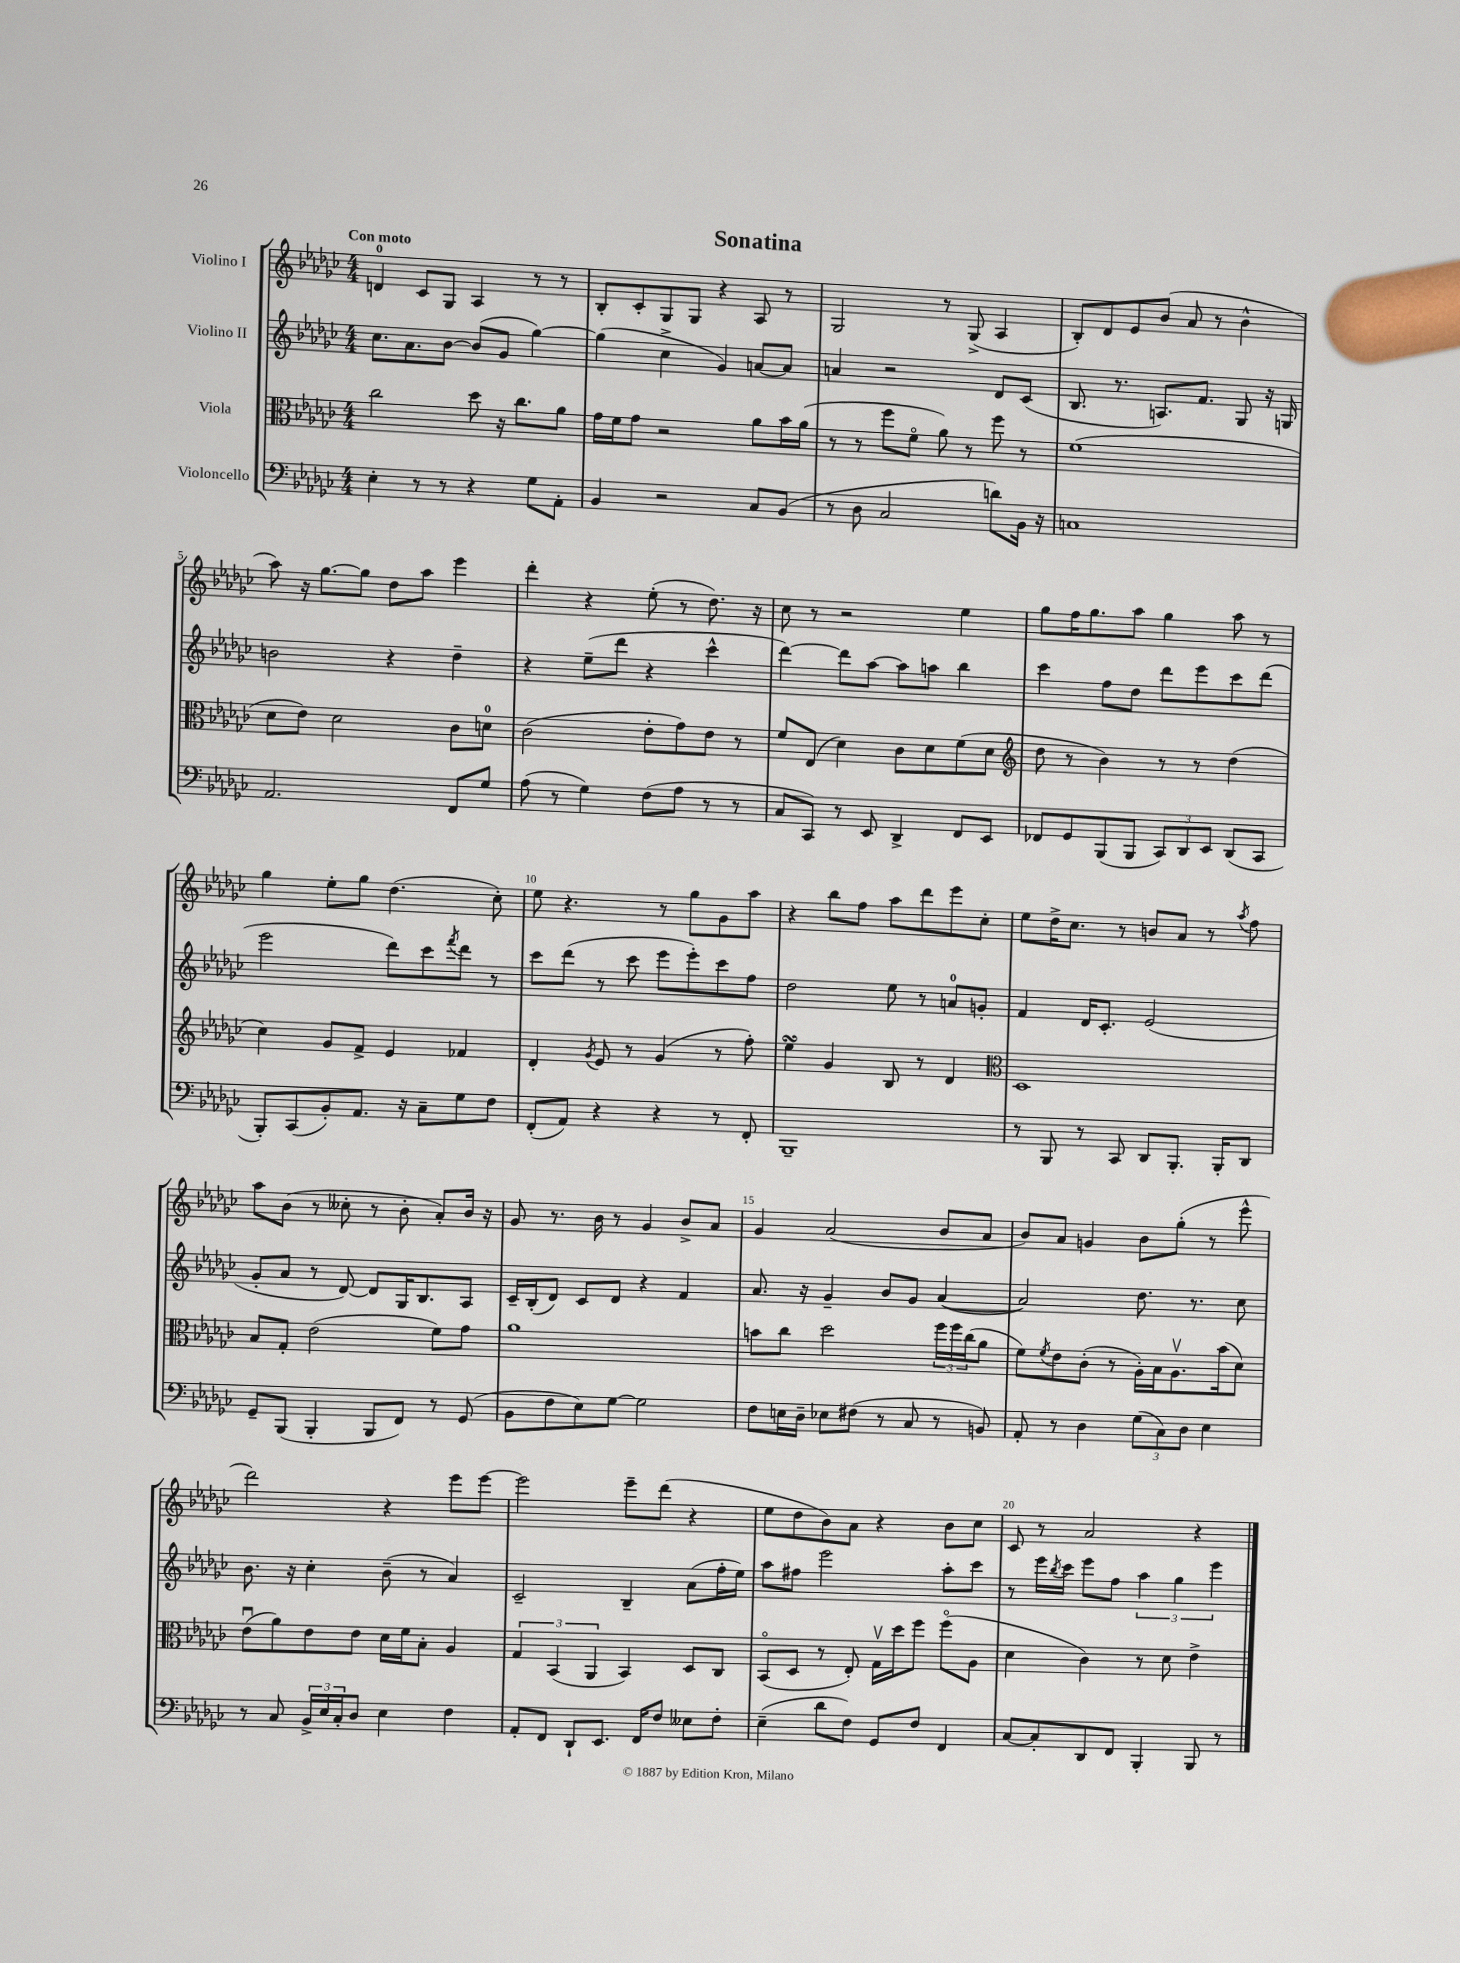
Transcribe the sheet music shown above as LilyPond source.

\header { title = "Sonatina" }
<<
\new StaffGroup <<
\new Staff = "s0" \with { instrumentName = "Violino I" } {
    \clef treble \key ges \major \numericTimeSignature \time 4/4 \tempo "Con moto"
    d'4-0 ces'8 ges8 aes4 r8 r8 |
    bes8-. ces'8-. ges8 ges8 r4 aes8 r8 |
    ges2 r8 ges8->( aes4 |
    bes8-.) des'8 ees'8 bes'8( aes'8 r8 bes'4-^ |
    aes''8) r16 ges''8.~ ges''8 des''8 aes''8 ees'''4 |
    des'''4-. r4 ees''8-.( r8 des''8.) r16 |
    ces''8 r8 r2 ees''4 |
    ges''8 f''16 ges''8. aes''8 ges''4 aes''8 r8 |
    ges''4 ees''8-. ges''8 des''4.( ces''8-.) |
    ees''8 r4. r8 ges''8 ges'8 aes''8 |
    r4 bes''8 f''8 aes''8 des'''8 ees'''8 ces''8-. |
    ees''8 des''16-> ces''8. r8 b'8 aes'8 r8 \acciaccatura { aes''8 } f''8 |
    aes''8 bes'8( r8 ceses''8-. r8 bes'8-. aes'8-.) bes'16 r16 |
    ges'8 r8. bes'16 r8 ges'4 bes'8-> aes'8 |
    ges'4 aes'2( bes'8 aes'8 |
    bes'8) aes'8 g'4 bes'8 ges''8-.( r8 ees'''8-^ |
    des'''2) r4 ees'''8 ees'''8~ |
    ees'''2 ees'''8-- des'''8( r4 |
    ees''8 des''8 bes'8) aes'8 r4 bes'8 ces''8 |
    ces'8 r8 aes'2 r4 \bar "|." |
}
\new Staff = "s1" \with { instrumentName = "Violino II" } {
    \clef treble \key ges \major \numericTimeSignature \time 4/4
    ces''8. aes'8. bes'8~ bes'8( ges'8 ges''4~) |
    ges''4( ces''4-> ges'4) a'8~ a'8 |
    a'4 r2 des'8 ces'8( |
    bes8. r8. a8.) f'8. ges8 r16 g16 |
    b'2 r4 des''4-- |
    r4 ees''8--( des'''8 r4 ces'''4-^ |
    des'''4~) des'''8 aes''8~ aes''8 a''8 bes''4 |
    ces'''4 f''8 des''8 des'''8 ees'''8 ces'''8 des'''8( |
    ees'''2 des'''8) ces'''8 \acciaccatura { f'''8 } des'''8 r8 |
    ces'''8 des'''8( r8 ces'''8 ees'''8 ees'''8-.) ces'''8 f''8 |
    des''2 ees''8 r8 a'8-0 g'8-. |
    f'4 des'16 ces'8.-. ees'2( |
    ges'8-. aes'8 r8 des'8~) des'8 ges16 bes8. aes8 |
    ces'16-- bes16-.( des'8) ces'8 des'8 r4 f'4 |
    aes'8. r16 ges'4-- bes'8 ges'8 aes'4~( |
    aes'2) des''8. r8. ces''8 |
    bes'8. r16 ces''4-. bes'8--( r8 aes'4) |
    ces'2-- bes4-- aes'8( f''16-. ees''16) |
    aes''8 fis''8 ees'''2 aes''8-. ces'''8 |
    r8 ees'''16 \acciaccatura { bes''8 } ces'''16 ees'''8 f''8 \tuplet 3/2 { aes''4 ges''4 ees'''4 } \bar "|." |
}
\new Staff = "s2" \with { instrumentName = "Viola" } {
    \clef alto \key ges \major \numericTimeSignature \time 4/4
    ces''2 des''8 r16 ces''8. aes'8 |
    ges'16 f'16 ges'8 r2 aes'8 bes'16 aes'16( |
    r8 r8 f''8 f'8\flageolet aes'8) r8 f''8 r8 |
    f'1( |
    des'8 ees'8) des'2 ces'8 d'8-0 |
    ces'2( ees'8-. ges'8) ees'8 r8 |
    f'8 ees8( des'4) ces'8 des'8 f'8( des'8 |
    \clef treble des''8 r8 bes'4) r8 r8 des''4( |
    ces''4) ges'8 f'8-> ees'4 fes'4 |
    des'4-. \acciaccatura { ges'8 } ees'8 r8 ges'4( r8 f''8-.) |
    ees''4\turn ges'4 bes8 r8 des'4 |
    \clef alto des1 |
    bes8 ges8-. ees'2( f'8) ges'8 |
    aes'1 |
    b'8 ces''8 des''2 \tuplet 3/2 { f''16 f''16 ces''16( } aes'8 |
    f'8) \acciaccatura { f'8 } ees'8 ces'8-.( r8 aes16-.) bes16 aes8.\upbow bes'16( des'8) |
    ees'8\downbow( aes'8) ees'8 ees'8 des'16 f'16 bes8-. aes4 |
    \tuplet 3/2 { ges4 bes,4( aes,4 } bes,4) des8 ces8 |
    bes,8\flageolet( des8 r8 ees8-.) ges16\upbow des''16 f''8 f''8\flageolet( aes8 |
    des'4 ces'4) r8 des'8 ees'4-> \bar "|." |
}
\new Staff = "s3" \with { instrumentName = "Violoncello" } {
    \clef bass \key ges \major \numericTimeSignature \time 4/4
    ees4-. r8 r8 r4 ges8 aes,8-. |
    bes,4 r2 ces8 bes,8( |
    r8 des8 ces2 d'8) bes,16 r16 |
    c1 |
    aes,2. f,8 ges8 |
    aes8( r8 ges4) f8( aes8 r8 r8 |
    ces8 ces,8) r8 ees,8 des,4-> f,8 ees,8 |
    fes,8 ges,8 bes,,8( bes,,8 \tuplet 3/2 { ces,8) des,8 ees,8 } des,8( ces,8 |
    bes,,8-.) ces,8( bes,8-.) aes,8. r16 ces8-- ges8 f8 |
    f,8-.( aes,8) r4 r4 r8 f,8-. |
    bes,,1-- |
    r8 bes,,8 r8 ces,8 des,8 bes,,8.-. bes,,16-. des,8 |
    ges,8-- bes,,8( bes,,4-. bes,,8 f,8) r8 ges,8( |
    bes,8 f8 ees8) ges8~ ges2 |
    f8 e16 des16-- ees8 fis8( r8 ces8 r8 b,8) |
    aes,8-. r8 des4 \tuplet 3/2 { ges8( ces8) des8 } ees4 |
    r8 ces8 \tuplet 3/2 { bes,16-> ees16 ces16-. } des8 ees4 f4 |
    aes,8-. f,8 des,8-! ees,8. f,16 f8 eeses8 f8-. |
    ees4--( des'8 f8) ges,8 f8 f,4 |
    ces8~ ces8-. des,8 f,8 bes,,4-. bes,,8 r8 \bar "|." |
}
>>
>>
\layout { \context { \Score \override BarNumber.break-visibility = ##(#f #t #t) barNumberVisibility = #(every-nth-bar-number-visible 5) } }
